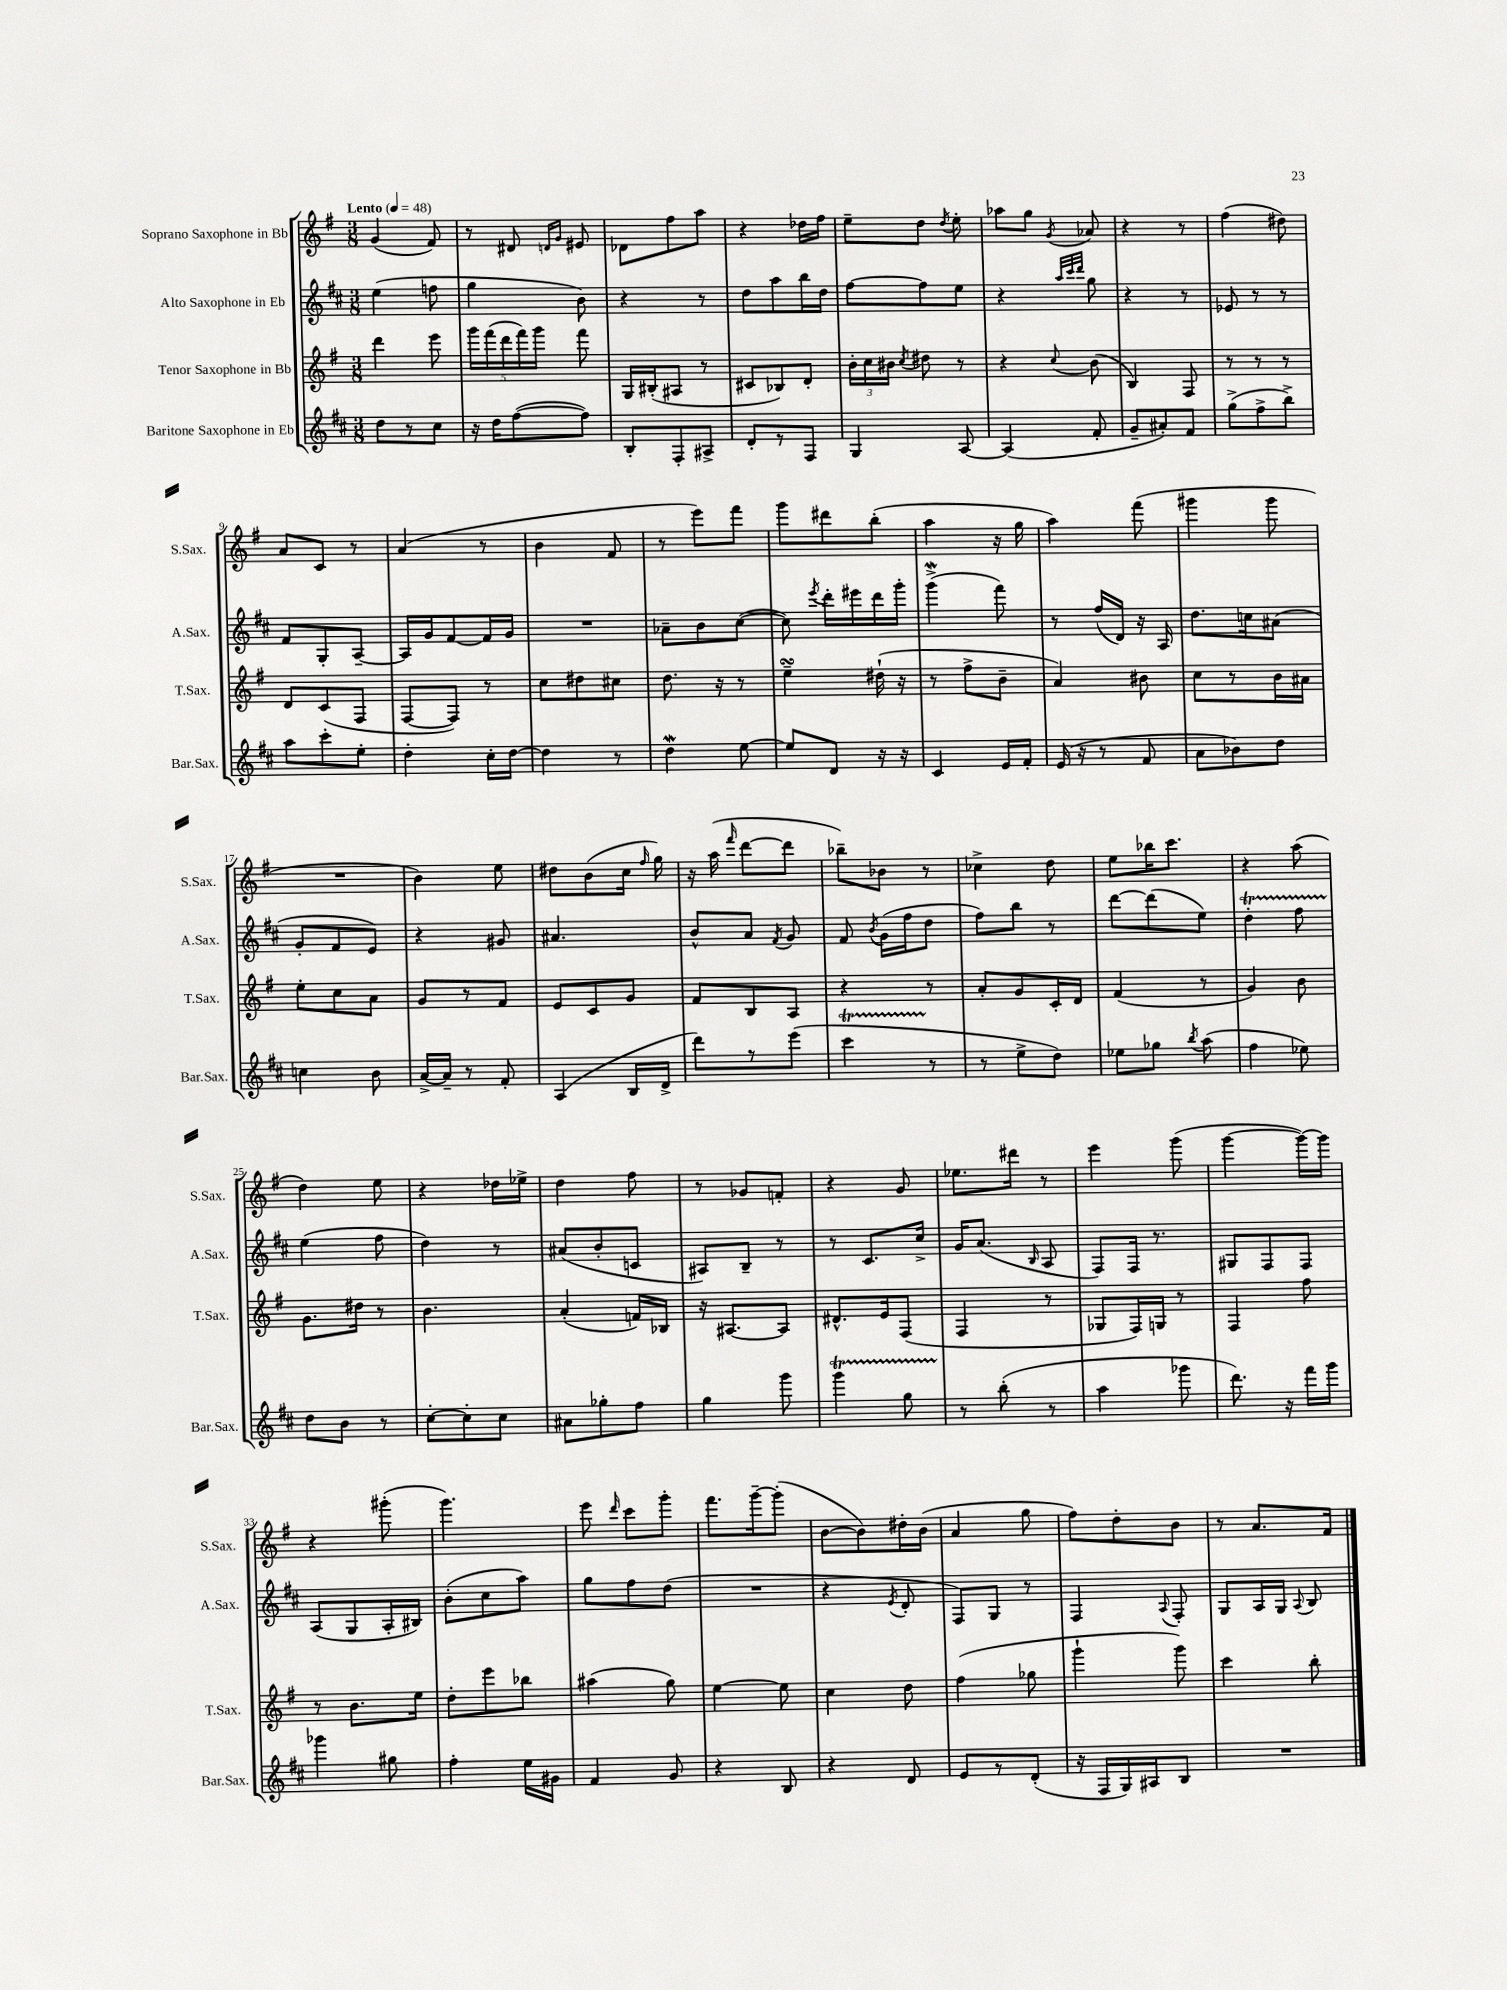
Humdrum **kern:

**kern	**kern	**kern	**kern
*staff4	*staff3	*staff2	*staff1
*clefG2	*clefG2	*clefG2	*clefG2
*k[f#c#]	*k[f#]	*k[f#c#]	*k[f#]
*M3/8	*M3/8	*M3/8	*M3/8
*MM48	*MM48	*MM48	*MM48
8dd	4ddd	(4ee	(4g
8r	.	.	.
8cc#	8eee	8ff	8f#)
=	=	=	=
16r	20ggg	4gg	8r
.	(20fff#	.	.
16dd	.	.	.
.	20ddd	.	.
([8ff#	.	.	8d#
.	20fff#)	.	.
.	20ggg	.	.
.	.	.	16qqd
.	.	.	16qqg
8ff#])	8fff#	8b)	8e#
=	=	=	=
8B'	16G	4r	8d-
.	(16B#'	.	.
8F#'	8A#	.	8ff#
8A#^	8r	8r	8aa
=	=	=	=
8d'	8c#	8dd	4r
8r	8B-)	8aa	.
8F#	8d'	16bb	16dd-
.	.	16dd	16ff#
=	=	=	=
4G	24b'	[8ff#	8ee~
.	24cc	.	.
.	24b#	.	.
.	8qcc	.	.
.	8dd#	8ff#]	8dd
.	.	.	8qdd
[8A	8r	8ee	8ee'
=	=	=	=
(4A]	4r	4r	8aa-
.	.	.	8gg
.	.	32qqaa	.
.	.	32qqccc#	.
.	8qqcc	32qqddd	8qg
8f#'	(8b	8gg	8a-
=	=	=	=
8g~	4B)	4r	4r
8a#')	.	.	.
8f#	8F#	8r	8r
=	=	=	=
(8gg^	8r	8e-	(4ff#
8ff#^	8r	8r	.
8bb^)	8r	8r	8dd#)
=	=	=	=
8aa	8d	8f#	8a
8ccc#'	(8c	8G'	8c
8ee'	8F#	[8A~	8r
=	=	=	=
4dd'	[8F#	16A]	(4a
.	.	16g	.
.	8F#])	[8f#	.
16cc#'	8r	16f#]	8r
[16dd	.	16g	.
=	=	=	=
4dd]	8cc	4.r	4b
.	8dd#	.	.
8r	8cc#	.	8f#
=	=	=	=
4dd	8.dd	8a-~	8r
.	.	8b	8eee)
.	16r	.	.
[8ee	8r	([8cc#	8fff#
=	=	=	=
8ee]	4ee~	8cc#])	8ggg
.	.	8qeee	.
8d	.	16ddd'	8ddd#
.	.	16eee#	.
16r	(16dd#`	16ddd	(8bb'
16r	16r	16ggg'	.
=	=	=	=
4c#	8r	(4ggg^	4aa
.	8ff#^	.	.
16e	8b~	8fff#)	16r
16f#'	.	.	16gg
=	=	=	=
(16e	4a)	8r	4aa)
16r	.	.	.
8r	.	(16ff#	.
.	.	16d)	.
8f#	8b#	16r	(8fff#
.	.	16A	.
=	=	=	=
8a	8cc	8.dd	4ggg#
8b-)	8r	.	.
.	.	16cc	.
8dd	16b	(8a#	8ggg#
.	16a#	.	.
=	=	=	=
4cc	8ee'	8g'	4.r
.	8cc	8f#	.
8b	8a	8e)	.
=	=	=	=
[16a^	8g	4r	4b)
16a~]	.	.	.
8r	8r	.	.
8f#'	8f#	8g#	8ee
=	=	=	=
(4A	8e	4.a#	8dd#
.	8c	.	(8b
16B	8g	.	16cc
.	.	.	16qqff#
16d^	.	.	16gg)
=	=	=	=
8ddd)	8f#	8b^^	16r
.	.	.	(16aa
.	.	.	16qqfff#
8r	8B	8a	[8ddd
.	.	8qf#	.
(8eee	8A	8g	8ddd]
=	=	=	=
4ccc#	4r	8f#	8bb-~)
.	.	8qb	.
.	.	(16g	8b-
.	.	16ff#	.
8r	8r	8dd	8r
=	=	=	=
8r	8a'	8ff#)	4cc-^
8ee^	8g	8bb	.
8dd)	16c'	8r	8dd
.	16d	.	.
=	=	=	=
8ee-	(4f#	[8ddd	8ee
8gg-	.	(8ddd]	16bb-
.	.	.	8.ccc
8qbb	.	.	.
(8aa	8r	8ee)	.
=	=	=	=
4ff#	4g)	4dd'	4r
8ee-)	8b	8ff#	(8aa
=	=	=	=
8dd	8.g	(4ee	4dd)
8b	.	.	.
.	16dd#	.	.
8r	8r	8ff#	8ee
=	=	=	=
[8cc#'	4.b	4dd)	4r
8cc#']	.	.	.
8cc#	.	8r	16dd-
.	.	.	16ee-^
=	=	=	=
8a#	(4a'	(8a#	4dd
8gg-'	.	8b'	.
8ff#	16f)	8c	8ff#
.	16B-	.	.
=	=	=	=
4gg	16r	8A#)	8r
.	[8.A#	.	.
.	.	8B~	8g-
8ggg	8A#]	8r	8f'
=	=	=	=
4ggg	8.d#^^	8r	4r
.	.	8.c#	.
.	16e	.	.
8gg	(8F#	.	8g
.	.	16cc#^	.
=	=	=	=
8r	4F#	16g	8.ee-
.	.	(8.a	.
(8bb'	.	.	.
.	.	.	16ddd#
.	.	16qqB	.
8r	8r	8A	8r
=	=	=	=
4aa	8G-	8F#)	4eee
.	16F#)	16F#	.
.	16G	8.r	.
8ggg-	8r	.	(8ggg
=	=	=	=
8.ddd)	4F#	8G#	[4ggg
.	.	8F#	.
16r	.	.	.
16fff#	8ff#	8F#	16ggg_)
16ggg	.	.	16ggg]
=	=	=	=
4ggg-	8r	(8A	4r
.	8.b	8G	.
8gg#	.	16A'	(8ggg#'
.	16ee	16B#)	.
=	=	=	=
4ff#'	8dd'	(8b'	4.ggg)
.	8eee	8cc#	.
16ee	8bb-	8aa)	.
16g#	.	.	.
=	=	=	=
4f#	(4aa#	8gg	8eee
.	.	.	16qqddd
.	.	8ff#	8ccc
8g	8gg)	(8dd	8ggg'
=	=	=	=
4r	[4ee	4.r	8.fff#
.	.	.	[16ggg~
8B	8ee]	.	(8ggg']
=	=	=	=
4r	4cc	4r	[8b
.	.	.	8b])
.	.	8qe	.
8d	8dd	8d'	16dd#'
.	.	.	(16b
=	=	=	=
8e	(4ff#	8F#)	4a
8r	.	8G	.
(8d'	8gg-	8r	8gg
=	=	=	=
16r	4ggg`	4F#	8ff#)
16F#	.	.	.
16G)	.	.	8dd'
16A#	.	.	.
.	.	8qqA	.
8B	8ggg)	8F#'	8b
=	=	=	=
4.r	4ccc	8G	8r
.	.	16A	8.a
.	.	16G	.
.	.	8qqA	.
.	8bb'	8B	.
.	.	.	16f#
==	==	==	==
*-	*-	*-	*-
